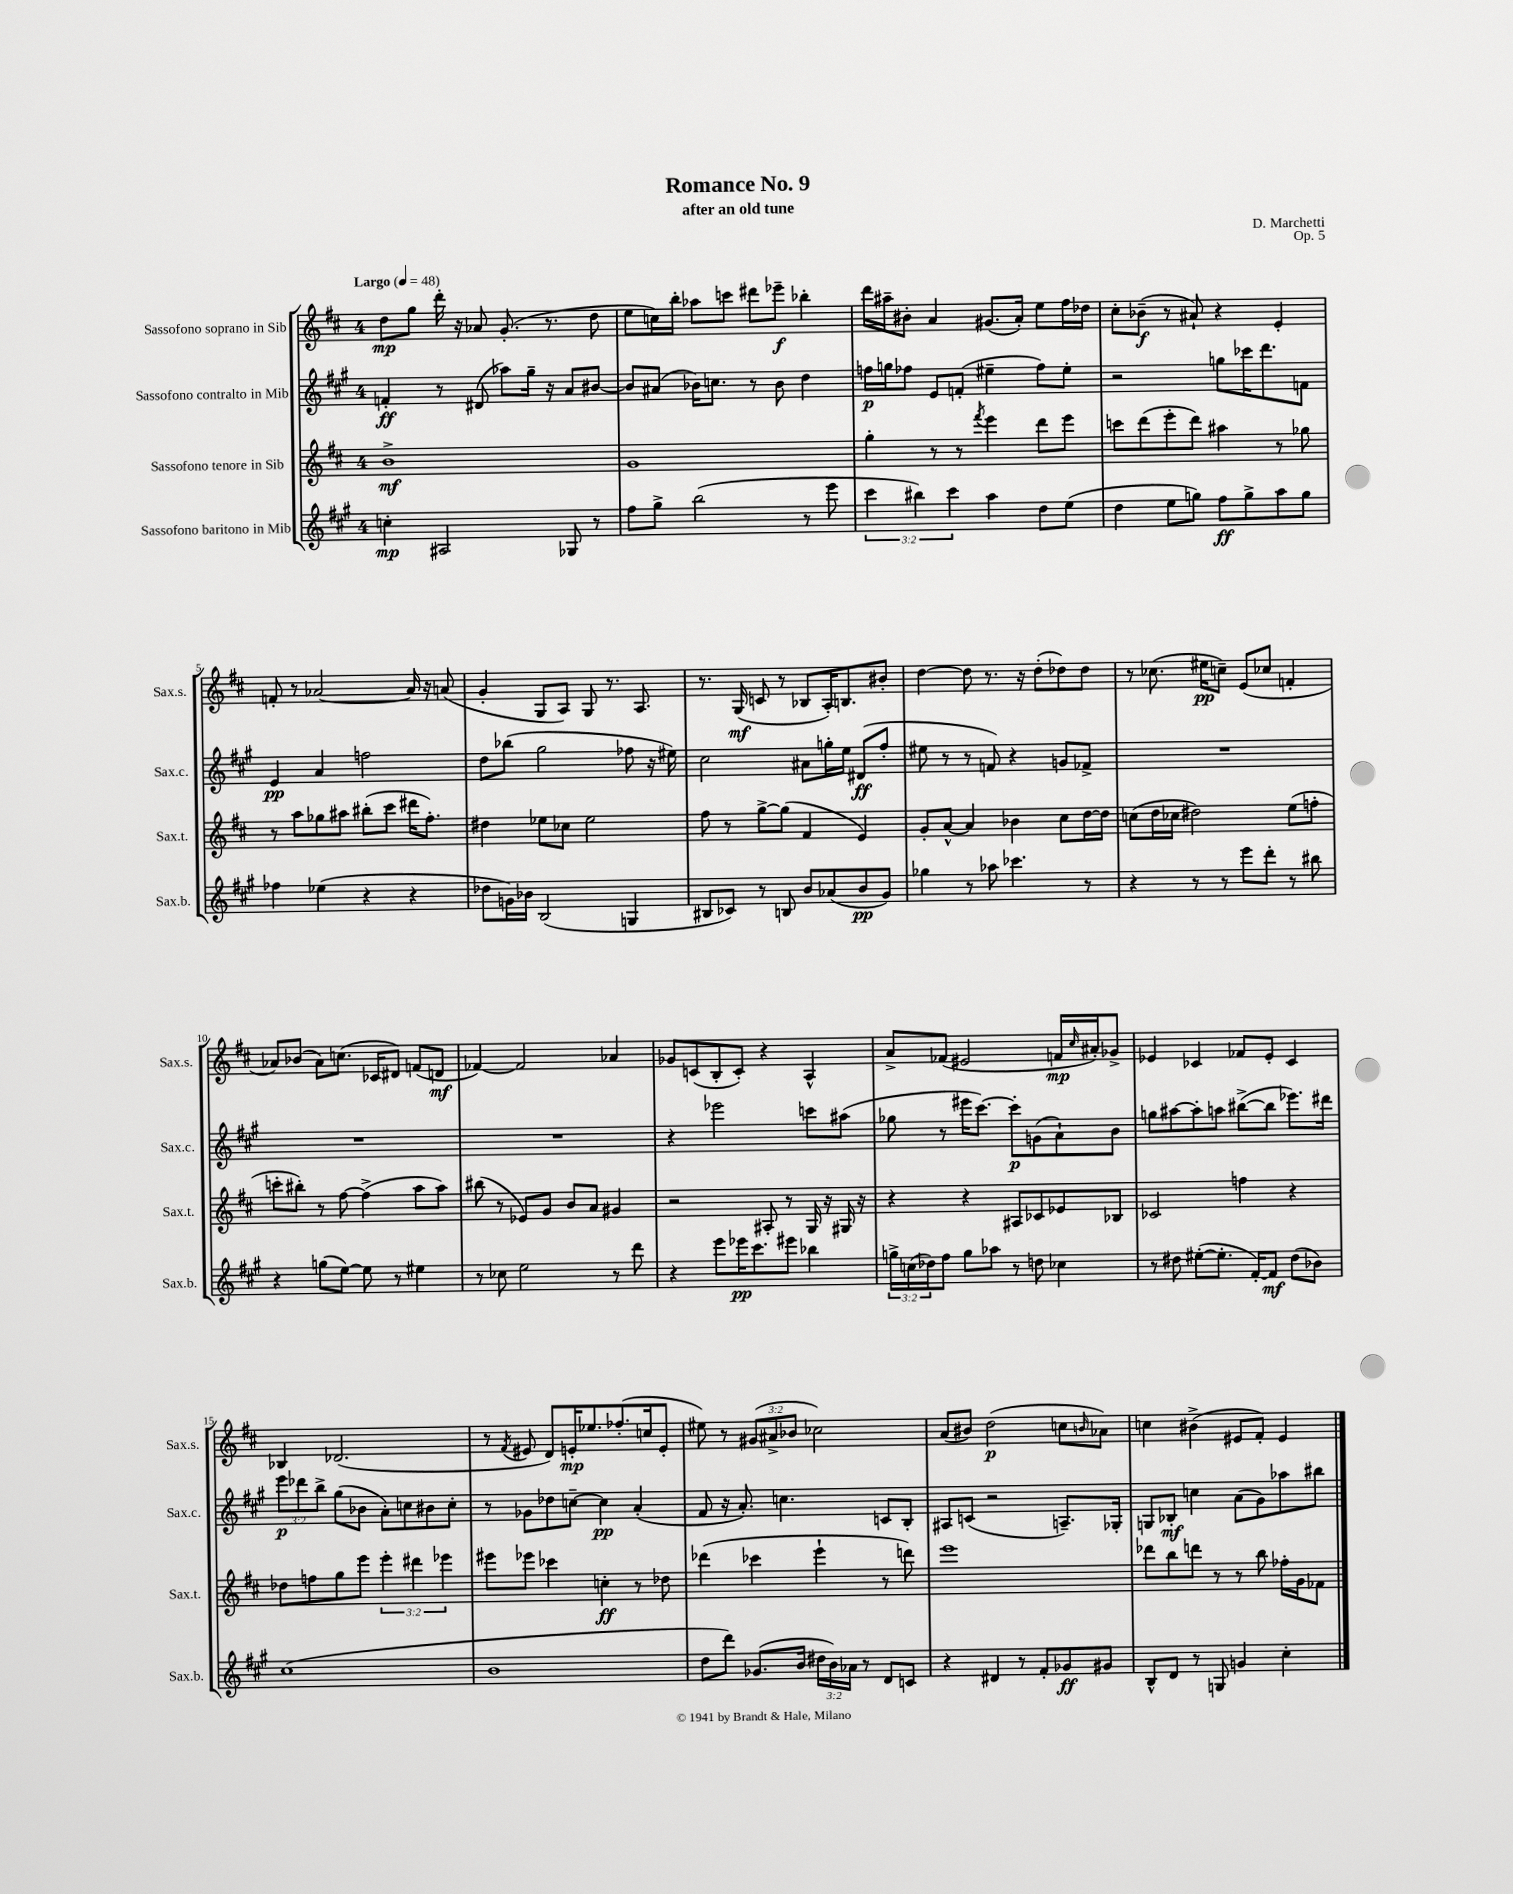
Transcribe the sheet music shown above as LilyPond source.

\header { title = "Romance No. 9" composer = "D. Marchetti" subtitle = "after an old tune" opus = "Op. 5" }
<<
\new StaffGroup <<
\new Staff = "s0" \with { instrumentName = "Sassofono soprano in Sib" shortInstrumentName = "Sax.s." } {
    \clef treble \key d \major \once \override Staff.TimeSignature.style = #'single-digit \time 4/4 \override Staff.TupletNumber.text = #tuplet-number::calc-fraction-text \tempo "Largo" 4 = 48
    d''8\mp g''8 d'''16-. r16 aes'8 g'8.-.( r8. d''8 |
    e''8 c''16) b''16-. aes''8 c'''8 dis'''8 ees'''8--\f bes''4-. |
    d'''16 ais''16-- bis'8-. a'4 gis'8.( a'16-.) e''8 fis''16 des''16 |
    cis''8-. bes'8--\f( r8 ais'8-!) r4 e'4-. |
    f'8-. r8 aes'2~ aes'16 r16 a'8( |
    g'4-. g8 a8) g8 r8. a8. |
    r8. g16\mf( c'8 r8 bes8 a16-.) b8. bis'8-. |
    d''4~ d''8 r8. r16 d''8-.( des''8) des''8 |
    r8 ces''8.( eis''16\pp c''8--) e'8( ces''8 f'4-. |
    aes'8) bes'8( aes'8) c''8.( ces'16 dis'8) f'8( d'8\mf |
    fes'4~) fes'2 aes'4 |
    ges'8 c'8( b8-. c'8-.) r4 a4-^ |
    a'8-> fes'8( eis'2 f'16\mp \grace { cis''16 } ais'16-.) ges'8-> |
    ees'4 ces'4 fes'8 ees'8-. ces'4 |
    bes4 des'2.( |
    r8 \acciaccatura { fis'8 } eis'8 d'8) e'16-.\mp ees''8. fes''8.-.( c''16 e'8-. |
    eis''8) r8 \tuplet 3/2 { gis'8( ais'8-> bes'8 } ces''2) |
    a'8( bis'8) d''2\p( c''8 \grace { b'16 } aes'8) |
    c''4 bis'4->( eis'8 fis'8-.) eis'4 \bar "|." |
}
\new Staff = "s1" \with { instrumentName = "Sassofono contralto in Mib" shortInstrumentName = "Sax.c." } {
    \clef treble \key a \major \once \override Staff.TimeSignature.style = #'single-digit \time 4/4 \override Staff.TupletNumber.text = #tuplet-number::calc-fraction-text
    f'4-.\ff r8 dis'8( aes''8) gis''16-- r16 a'8 bis'8~ |
    bis'8 ais'8( bes'16) c''8. r8 bes'8 d''4 |
    f''16\p g''16 fes''8 e'8 f'8-.( eis''4-- fes''8) eis''8-. |
    r2 g''8 ces'''16 d'''8. f'8 |
    e'4\pp a'4 f''2 |
    d''8 bes''8( gis''2 fes''8 r16 eis''16) |
    cis''2 ais'8 g''16-. e''16 dis'8\ff( fis''8-. |
    eis''8 r8 r8 f'8) r4 g'8 fes'8-> |
    R1 |
    R1 |
    R1 |
    r4 ees'''2 c'''8 ais''8( |
    ges''8 r8 eis'''16 cis'''8.~) cis'''8-.\p g'8( a'8-!) b'8 |
    g''8 ais''8~ ais''8-. a''8 bis''8~->( bis''8 ees'''8.) dis'''16 |
    \tuplet 3/2 { e'''8\p des'''8 b''8-> } gis''8( bes'8 a'8-.) c''8 bis'8 c''8-. |
    r8 ges'8 des''8 c''8~-- c''4\pp a'4-.( |
    fis'8 r16 a'8.-.) c''4. c'8 b8-. |
    ais8 c'8( r2 a8.--) ges16-. |
    g8 bes8-.\mf c''4 a'8( gis'8) aes''8 bis''8 \bar "|." |
}
\new Staff = "s2" \with { instrumentName = "Sassofono tenore in Sib" shortInstrumentName = "Sax.t." } {
    \clef treble \key d \major \once \override Staff.TimeSignature.style = #'single-digit \time 4/4 \override Staff.TupletNumber.text = #tuplet-number::calc-fraction-text
    b'1->\mf |
    g'1 |
    g''4-. r8 r8 \acciaccatura { fis'''8 } e'''4 d'''8 e'''8 |
    c'''8 d'''8( e'''8-. d'''8) ais''4 r8 ges''8 |
    r8 a''8 ges''8 ais''8 bis''8-.( cis'''8 dis'''16 fis''8.-.) |
    dis''4 ees''8 ces''8 ees''2 |
    fis''8 r8 g''8~-> g''8( fis'4 e'4) |
    g'8-. a'8~-^ a'4 bes'4 cis''8 d''16~ d''16 |
    c''8( d''16 ces''16 dis''2) e''8( f''8-. |
    c'''8-. bis''8-.) r8 fis''8~ fis''4->( a''8 a''8) |
    bis''8( r8 ees'8) g'8 b'8 a'8 gis'4 |
    r2 ais8-. r8 g16 r16 gis16 r16 |
    r4 r4 ais8 ces'8 ees'8 bes8 |
    ces'2 f''4 r4 |
    des''8 f''8 g''8 e'''8 \tuplet 3/2 { e'''4-. dis'''4 ees'''4 } |
    eis'''8 ees'''8 ces'''4 c''4-.\ff r8 des''8 |
    des'''4( ces'''4 e'''4-! r8 d'''8) |
    e'''1 |
    des'''8 b''8 d'''8 r8 r8 b''8 fes''16-. g'16 fes'8 \bar "|." |
}
\new Staff = "s3" \with { instrumentName = "Sassofono baritono in Mib" shortInstrumentName = "Sax.b." } {
    \clef treble \key a \major \once \override Staff.TimeSignature.style = #'single-digit \time 4/4 \override Staff.TupletNumber.text = #tuplet-number::calc-fraction-text
    c''4-.\mp ais2 ges8 r8 |
    fis''8 gis''8-> b''2( r8 e'''8 |
    \tuplet 3/2 { cis'''4 bis''4) cis'''4 } a''4 d''8 e''8( |
    d''4 e''8 g''8) fis''8\ff g''8-> a''8 g''8 |
    fes''4 ees''4( r4 r4 |
    des''8 g'16) bes'16 b2( g4 |
    bis8 ces'8) r8 b8 b'8 aes'8( b'8\pp gis'8) |
    ges''4 r8 aes''8 ces'''4. r8 |
    r4 r8 r8 e'''8 d'''8-. r8 bis''8 |
    r4 g''8( e''8~) e''8 r8 eis''4 |
    r8 ces''8 e''2 r8 d'''8 |
    r4 e'''8 ees'''16\pp cis'''8. eis'''8 bes''4 |
    \tuplet 3/2 { g''16-> c''16( des''16) } fis''8 g''8 aes''8 r8 d''8 ces''4 |
    r8 dis''8 eis''8~-.( eis''8.-. fis'16~-.) fis'8\mf dis''8( bes'8) |
    cis''1( |
    b'1 |
    d''8 d'''8) ges'8.( b'16 \tuplet 3/2 { dis''16 b'16) aes'16 } r8 d'8 c'8 |
    r4 dis'4 r8 fis'8-. ges'8\ff gis'8 |
    b8-^ d'8 r8 g8 g'4 cis''4-. \bar "|." |
}
>>
>>
